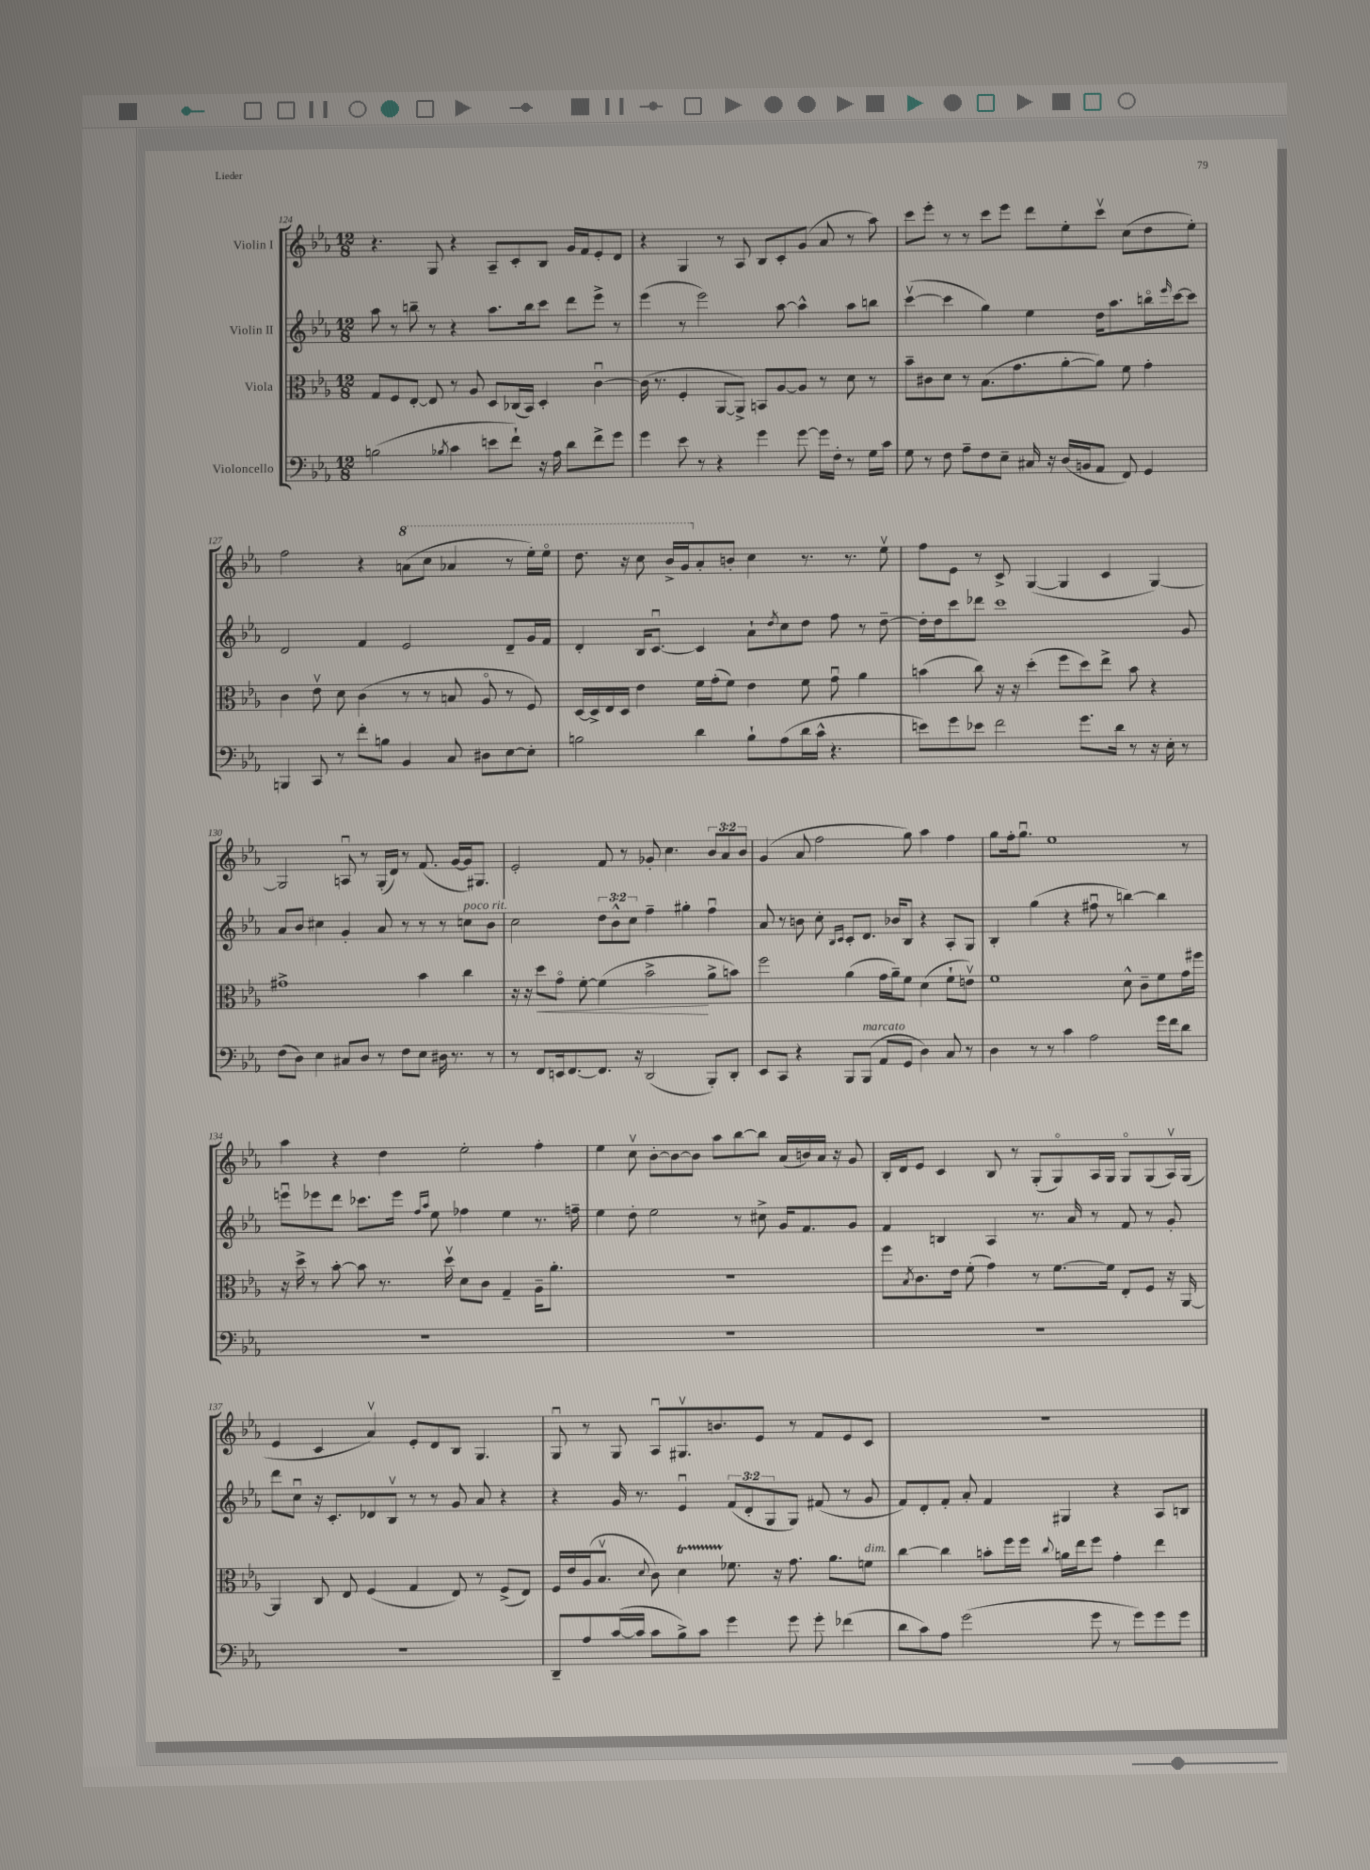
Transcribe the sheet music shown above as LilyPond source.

<<
\new StaffGroup <<
\new Staff = "s0" \with { instrumentName = "Violin I" } {
    \clef treble \key ees \major \numericTimeSignature \time 12/8 \override Staff.TupletNumber.text = #tuplet-number::calc-fraction-text
    r4. g8 r4 aes8-- c'8-. bes8 g'16 f'16 ees'8-. d'8 |
    r4 g4 r8 aes8 bes8 c'8-. g'8( aes'8 r8 aes''8) |
    c'''8 ees'''8-. r8 r8 c'''8 ees'''8 d'''8 ees''8-. c'''8\upbow c''8( d''8 ees''8-.) |
    f''2 r4 \ottava #1 a''8( c'''8 aes''4 r8 ees'''16-.) ees'''16\flageolet |
    d'''8. r16 c'''8 bes''16-> g''16 \ottava #0 aes'8-. b'8-. c''4 r8. r8. ees''8\upbow |
    f''8 ees'8 r8 c'8-> g4~( g4 c'4 g4~) |
    g2 a8\downbow r8 g16-.( d'16) r8 f'8.( g'16~ g'16) gis8. |
    ees'2-. f'8 r8 ges'8-. c''4. \tuplet 3/2 { bes'8 aes'8 bes'8 } |
    g'4( aes'8 f''2 g''8) aes''4 f''4 |
    g''8 f''16-. g''8.\downbow ees''1 r8 |
    aes''4 r4 d''4 ees''2-. f''4-. |
    ees''4 c''8\upbow bes'8~-. bes'8~ bes'8 aes''8 bes''8~ bes''8 aes'16( b'16) aes'16 r16 g'8 |
    bes16-. d'16 ees'8 c'4 bes8 r8 g8-.( g8\flageolet) aes16 g16 g8\flageolet g8( aes16\upbow) g16( |
    ees'4 c'4 aes'4\upbow) ees'8-. d'8 bes8 g4. |
    g8\downbow r8 g8 aes8\downbow gis8.\upbow b'8. ees'8 r8 f'8 ees'8 c'8 |
    R1. \bar "|." |
}
\new Staff = "s1" \with { instrumentName = "Violin II" } {
    \clef treble \key ees \major \numericTimeSignature \time 12/8 \override Staff.TupletNumber.text = #tuplet-number::calc-fraction-text
    aes''8 r8 b''8-- r8 r4 aes''8. b''16 c'''8 d'''8 ees'''8-> r8 |
    ees'''4( r8 ees'''2) aes''8~ aes''4-^ aes''8 b''8 |
    c'''4~\upbow( c'''4 g''4) ees''4 d''16 aes''8. b''16\flageolet \grace { ees'''16 } c'''16~ c'''8 |
    d'2 f'4 ees'2 d'8-- g'16 f'16 |
    d'4-. bes16 c'8.~\downbow c'4 aes'8-! \acciaccatura { d''8 } c''8 d''8 f''8 r8 d''8~-- |
    d''16-. d''16 c'''8 des'''8 c'''1 g'8 |
    aes'8 bes'8 cis''4 g'4-. aes'8 r8 r8 r8 c''8^\markup { \italic "poco rit." } bes'8 |
    c''2 \tuplet 3/2 { d''8 bes'8-^ c''8 } f''4-- gis''4-. f''4\downbow |
    aes'8 r8 b'8 c''8-. \grace { bes16 c'16 } c'8-. d'8. bes'16 bes8 r4 aes8-. g8 |
    bes4-. g''4( r4 fis''8\downbow r8 b''4~) b''4 |
    e'''8\downbow ees'''8 d'''8 ces'''8. ees'''16 \grace { f''16 aes''16 } ees''8 fes''4 ees''4 r8. f''16-- |
    ees''4 d''8-. ees''2 r8 cis''8-> g'16 f'8. g'8 |
    f'4 b4 aes4 r8. aes'16 r8 f'8 r8 g'8-. |
    d'''8 c''8\downbow r16 c'8.-. des'8 bes8\upbow r8 r8 g'8 aes'8 r4 |
    r4 g'16 r8. ees'4\downbow \tuplet 3/2 { f'8( d'8-. g8 } g8) fis'8( r8 g'8 |
    f'8) d'8-. f'8-. aes'8-. f'4 gis4 r4 aes8 b8 \bar "|." |
}
\new Staff = "s2" \with { instrumentName = "Viola" } {
    \clef alto \key ees \major \numericTimeSignature \time 12/8
    g8 f8 ees8~-. ees8 r8 aes8 d8 ces16( bes,16) d4-. c'4~\downbow |
    c'16( r8. f4-. aes,8~ aes,8->) b,8 aes8~ aes8 r8 d'8 r8 |
    bes'8-- cis'8 d'8 r8 bes8.( g'8. aes'8~-. aes'8) f'8 g'4-. |
    c'4 ees'8\upbow d'8 c'4( r8 r8 b8 aes8\flageolet r8 f8) |
    d16~ d16-> ees16 d16 ees'4 f'16 g'16-.( f'8) ees'4 f'8 g'8\downbow aes'4 |
    b'4( c''8) r16 r16 d''4-.( f''8 d''8) ees''8-> b'8 r4 |
    gis'1-> bes'4 c''4 |
    r16 r16 d''8\< g'8\flageolet f'8~-. f'4( bes'2->\! aes'8-> b'8) |
    f''2 aes'4( g'16 aes'16--) f'8 d'4( f'8-! e'8\upbow) |
    f'1 d'8-^ c'8-- f'8 g'16 fis''16 |
    r16 d''16-> r8 bes'8~-. bes'8 r8. d''16\upbow d'8 c'8 g4-- aes16-- aes'8.-. |
    R1. |
    f''8 \acciaccatura { bes8 } c'8. ees'16 f'8-.( g'4) r8 f'8.~ f'16 ees8-. f8 r16 aes,16~ |
    aes,4 c8 ees8 f4( g4 ees8) r8 f8->( ees8) |
    f16 ees'16 aes16( bes8.\upbow \appoggiatura { d'8 } c'8) d'4\startTrillSpan fes'8.\stopTrillSpan r16 g'8. aes'8. f'8^\markup { \italic "dim." } |
    c''4~ c''4 b'8-. f''16 f''16 \appoggiatura { c''8 } a'16 ees''16 f''8 g'4-. ees''4 \bar "|." |
}
\new Staff = "s3" \with { instrumentName = "Violoncello" } {
    \clef bass \key ees \major \numericTimeSignature \time 12/8
    b2( \acciaccatura { bes8 } c'4 e'8 f'8-!) r16 aes16 d'8 f'8-> g'8 |
    g'4 ees'8 r8 r4 g'4 g'8~ g'16 f16-. r8 g16 c'16 |
    g8 r8 f8 aes8-- f8 ees8-- cis16 r16 d16( b,16 aes,8 f,8) g,4 |
    b,,4 c,8 r8 f'8-. b8 bes,4 c8 dis8 ees8~ ees8-. |
    b2 d'4 b8-! aes8( d'16 c'16-^ r4. |
    e'8) g'8 ees'8 f'2 g'8. d'16 r8 r16 ees16-. r8 |
    f8( d8) ees4 cis8 d8 r8 f8 ees8 dis16 r8. r8 |
    r8 f,8 e,16 f,8.~ f,8. r16 d,2( bes,,8-.) d,8-. |
    ees,8 c,8 r4 bes,,8 bes,,8^\markup { \italic "marcato" }( aes,8 g,8 d4) c8 r8 |
    d4 r8 r8 c'4 aes2 g'16 f'16 d'8 |
    R1. |
    R1. |
    R1. |
    R1. |
    d,8-- aes8 c'16~( c'16 c'8 bes8->) c'8 g'4 g'8 g'8-. fes'4( |
    d'8 c'8) aes8 g'2( g'8 r8 g'8) g'8 g'8 \bar "|." |
}
>>
>>
\layout { \context { \Score currentBarNumber = #124 } }
